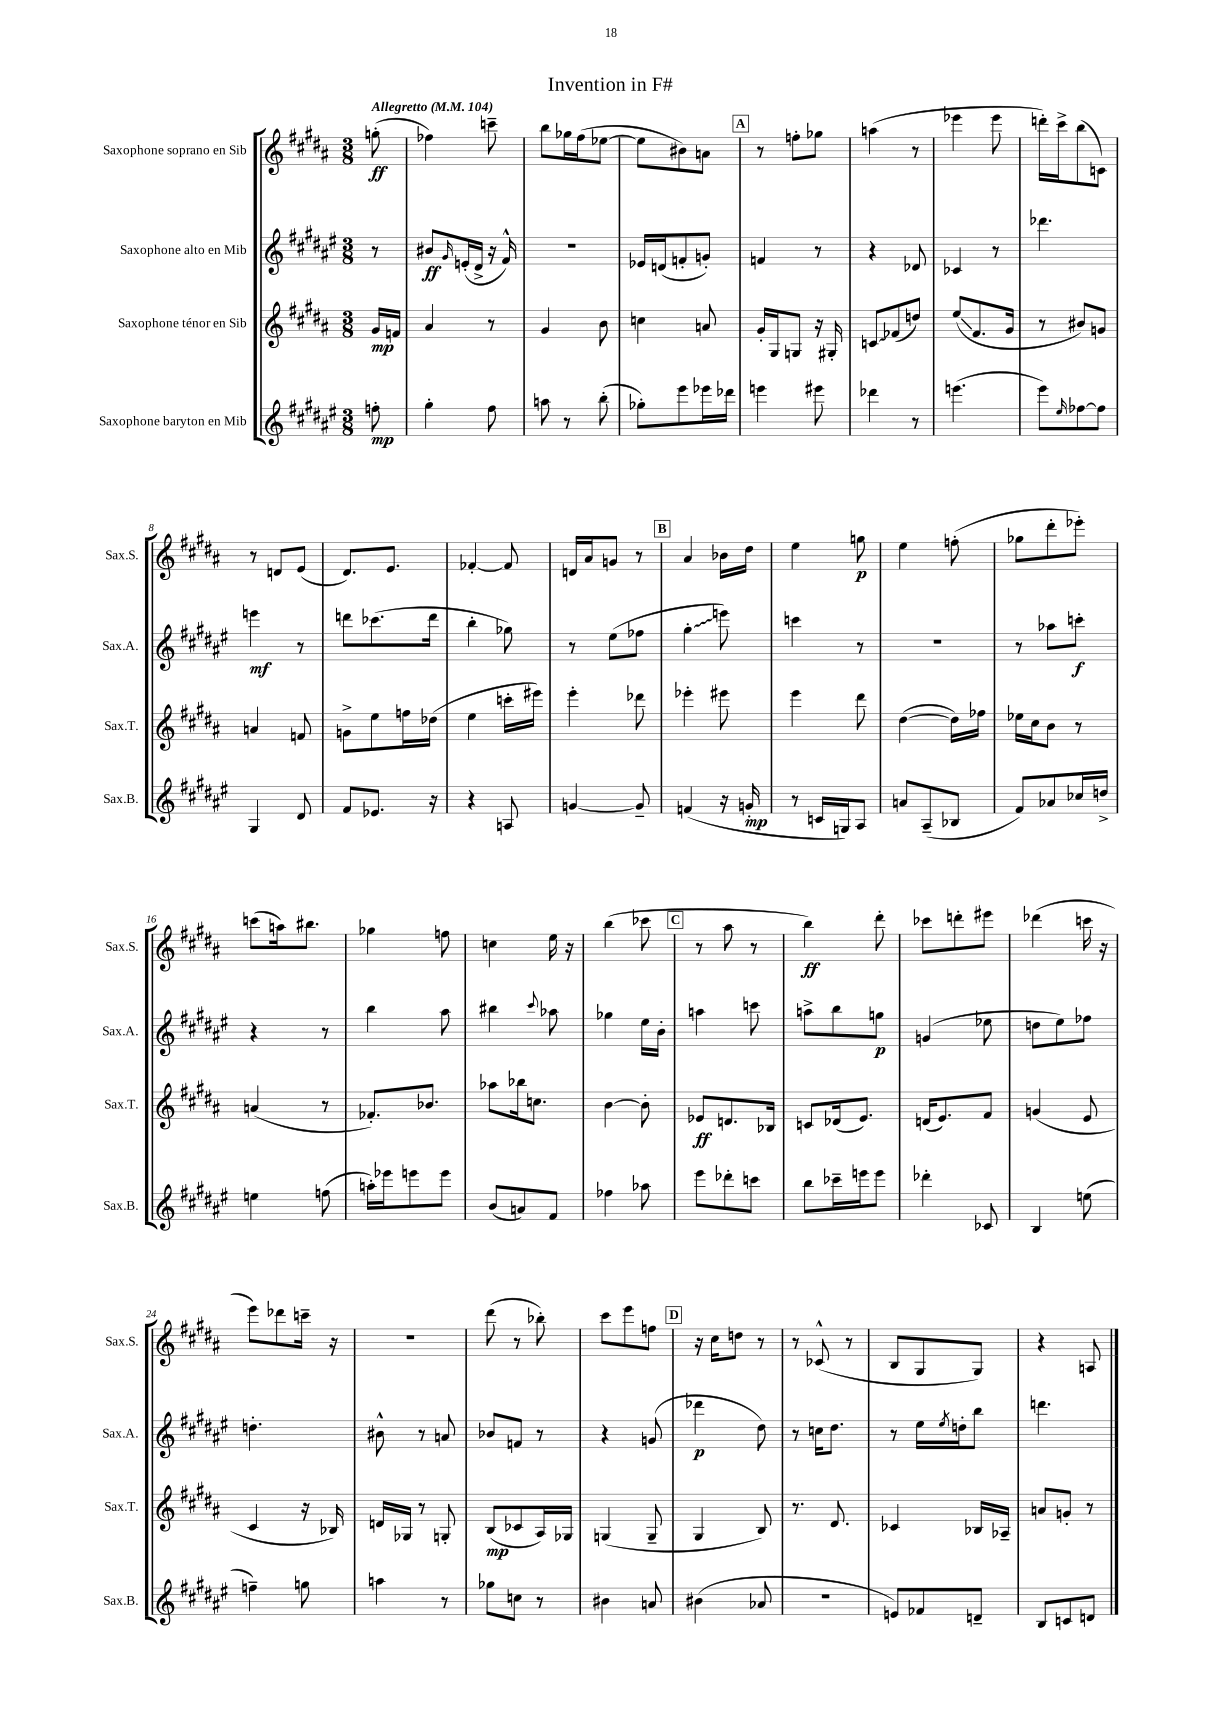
\header { title = "Invention in F#" }
<<
\new StaffGroup <<
\new Staff = "s0" \with { instrumentName = "Saxophone soprano en Sib" shortInstrumentName = "Sax.S." } {
    \clef treble \key b \major \numericTimeSignature \time 3/8 \partial 8 \tempo "Allegretto" 4 = 104
    g''8-.\ff( |
    fes''4) c'''8-- |
    b''8 ges''16 fis''16( ees''8~ |
    ees''8 bis'8) a'8 |
    \mark \markup { \box "A" } r8 f''8-. ges''8 |
    a''4( r8 |
    ees'''4 ees'''8 |
    d'''16-.) cis'''16-> b''8( c'8) |
    r8 d'8 e'8( |
    dis'8.) e'8. |
    fes'4~-. fes'8 |
    d'16 ais'16 g'8 r8 |
    \mark \markup { \box "B" } ais'4 bes'16 dis''16 |
    e''4 g''8\p |
    e''4 f''8-.( |
    ges''8 dis'''8-. ees'''8-.) |
    c'''8( a''16) bis''8. |
    ges''4 f''8 |
    c''4 e''16 r16 |
    b''4( ces'''8 |
    \mark \markup { \box "C" } r8 ais''8 r8 |
    b''4\ff) dis'''8-. |
    ces'''8 d'''8-. eis'''8 |
    des'''4( c'''16 r16 |
    e'''8) des'''8 c'''16-- r16 |
    R4. |
    dis'''8( r8 bes''8-.) |
    cis'''8 e'''8 f''8 |
    \mark \markup { \box "D" } r16 cis''16 d''8 r8 |
    r8 ces'8-^( r8 |
    b8 gis8 gis8) |
    r4 a8 \bar "|." |
}
\new Staff = "s1" \with { instrumentName = "Saxophone alto en Mib" shortInstrumentName = "Sax.A." } {
    \clef treble \key fis \major \numericTimeSignature \time 3/8 \partial 8
    r8 |
    bis'8\ff \grace { gis'16 } e'16-.( dis'16-> r16 fis'16-^) |
    R4. |
    ees'16 d'16( f'8-. g'8-.) |
    \mark \markup { \box "A" } f'4 r8 |
    r4 des'8 |
    ces'4 r8 |
    des'''4. |
    e'''4\mf r8 |
    d'''8 ces'''8.( d'''16 |
    b''4-. ges''8) |
    r8 eis''8( fes''8 |
    \mark \markup { \box "B" } \once \override Glissando.style = #'zigzag gis''4-.\glissando e'''8) |
    c'''4 r8 |
    R4. |
    r8 aes''8 c'''8-.\f |
    r4 r8 |
    b''4 ais''8 |
    bis''4 \appoggiatura { cis'''8 } aes''8 |
    ges''4 eis''16 b'16-. |
    \mark \markup { \box "C" } a''4 c'''8 |
    a''8-> b''8 g''8\p |
    g'4( ees''8 |
    d''8 eis''8) fes''8 |
    d''4.-. |
    bis'8-^ r8 a'8 |
    bes'8 f'8 r8 |
    r4 g'8( |
    \mark \markup { \box "D" } des'''4\p dis''8) |
    r8 c''16 dis''8. |
    r8 eis''16 \acciaccatura { eis''8 } d''16-. b''8 |
    d'''4. \bar "|." |
}
\new Staff = "s2" \with { instrumentName = "Saxophone ténor en Sib" shortInstrumentName = "Sax.T." } {
    \clef treble \key b \major \numericTimeSignature \time 3/8 \partial 8
    gis'16\mp f'16 |
    ais'4 r8 |
    gis'4 b'8 |
    c''4 a'8 |
    \mark \markup { \box "A" } gis'16-. gis16 g8 r16 gis16-. |
    \once \override Glissando.style = #'zigzag c'8\glissando fes'8( d''8) |
    e''8\glissando( fis'8. gis'16 |
    r8 bis'8) g'8 |
    a'4 f'8 |
    g'8-> e''8 f''16 des''16( |
    e''4 c'''16-. eis'''16) |
    e'''4-. des'''8 |
    \mark \markup { \box "B" } ees'''4-. eis'''8 |
    e'''4 dis'''8 |
    dis''4~( dis''16) fes''16 |
    ees''16 cis''16 b'8 r8 |
    a'4( r8 |
    fes'8.-.) bes'8. |
    aes''8 bes''16 c''8. |
    b'4~ b'8-. |
    \mark \markup { \box "C" } ees'8\ff d'8. bes16 |
    c'8 des'16( e'8.) |
    d'16( e'8.) fis'8 |
    g'4( e'8 |
    cis'4 r16 bes16) |
    d'16 ges16 r8 g8-. |
    b8\mp( ces'8 ais16) ges16 |
    g4( g8-- |
    \mark \markup { \box "D" } gis4 b8) |
    r8. dis'8. |
    ces'4 bes16 aes16-- |
    a'8 g'8-. r8 \bar "|." |
}
\new Staff = "s3" \with { instrumentName = "Saxophone baryton en Mib" shortInstrumentName = "Sax.B." } {
    \clef treble \key fis \major \numericTimeSignature \time 3/8 \partial 8
    f''8-.\mp |
    gis''4-. fis''8 |
    a''8 r8 b''8-.( |
    ges''8-.) eis'''8 ees'''16 des'''16 |
    \mark \markup { \box "A" } e'''4 eis'''8 |
    des'''4 r8 |
    e'''4.( |
    eis'''8) \grace { eis''16 } fes''8~ fes''8 |
    gis4 dis'8 |
    fis'8 ees'8. r16 |
    r4 a8 |
    g'4~ g'8-- |
    \mark \markup { \box "B" } f'4( r16 g'16-.\mp |
    r8 c'16 g16) ais8 |
    a'8 ais8--( bes8 |
    fis'8) aes'8 ces''16 d''16-> |
    e''4 f''8( |
    a''16-.) ees'''16 e'''8 e'''8 |
    b'8( a'8) fis'8 |
    fes''4 aes''8 |
    \mark \markup { \box "C" } eis'''8 des'''8-. c'''8 |
    b''8 ces'''16-- e'''16 e'''8 |
    des'''4-. ces'8 |
    b4 e''8( |
    f''4--) g''8 |
    a''4 r8 |
    ges''8 c''8 r8 |
    bis'4 a'8 |
    \mark \markup { \box "D" } bis'4( aes'8 |
    R4. |
    e'8) fes'8 d'8-- |
    b8 c'8 d'8 \bar "|." |
}
>>
>>
